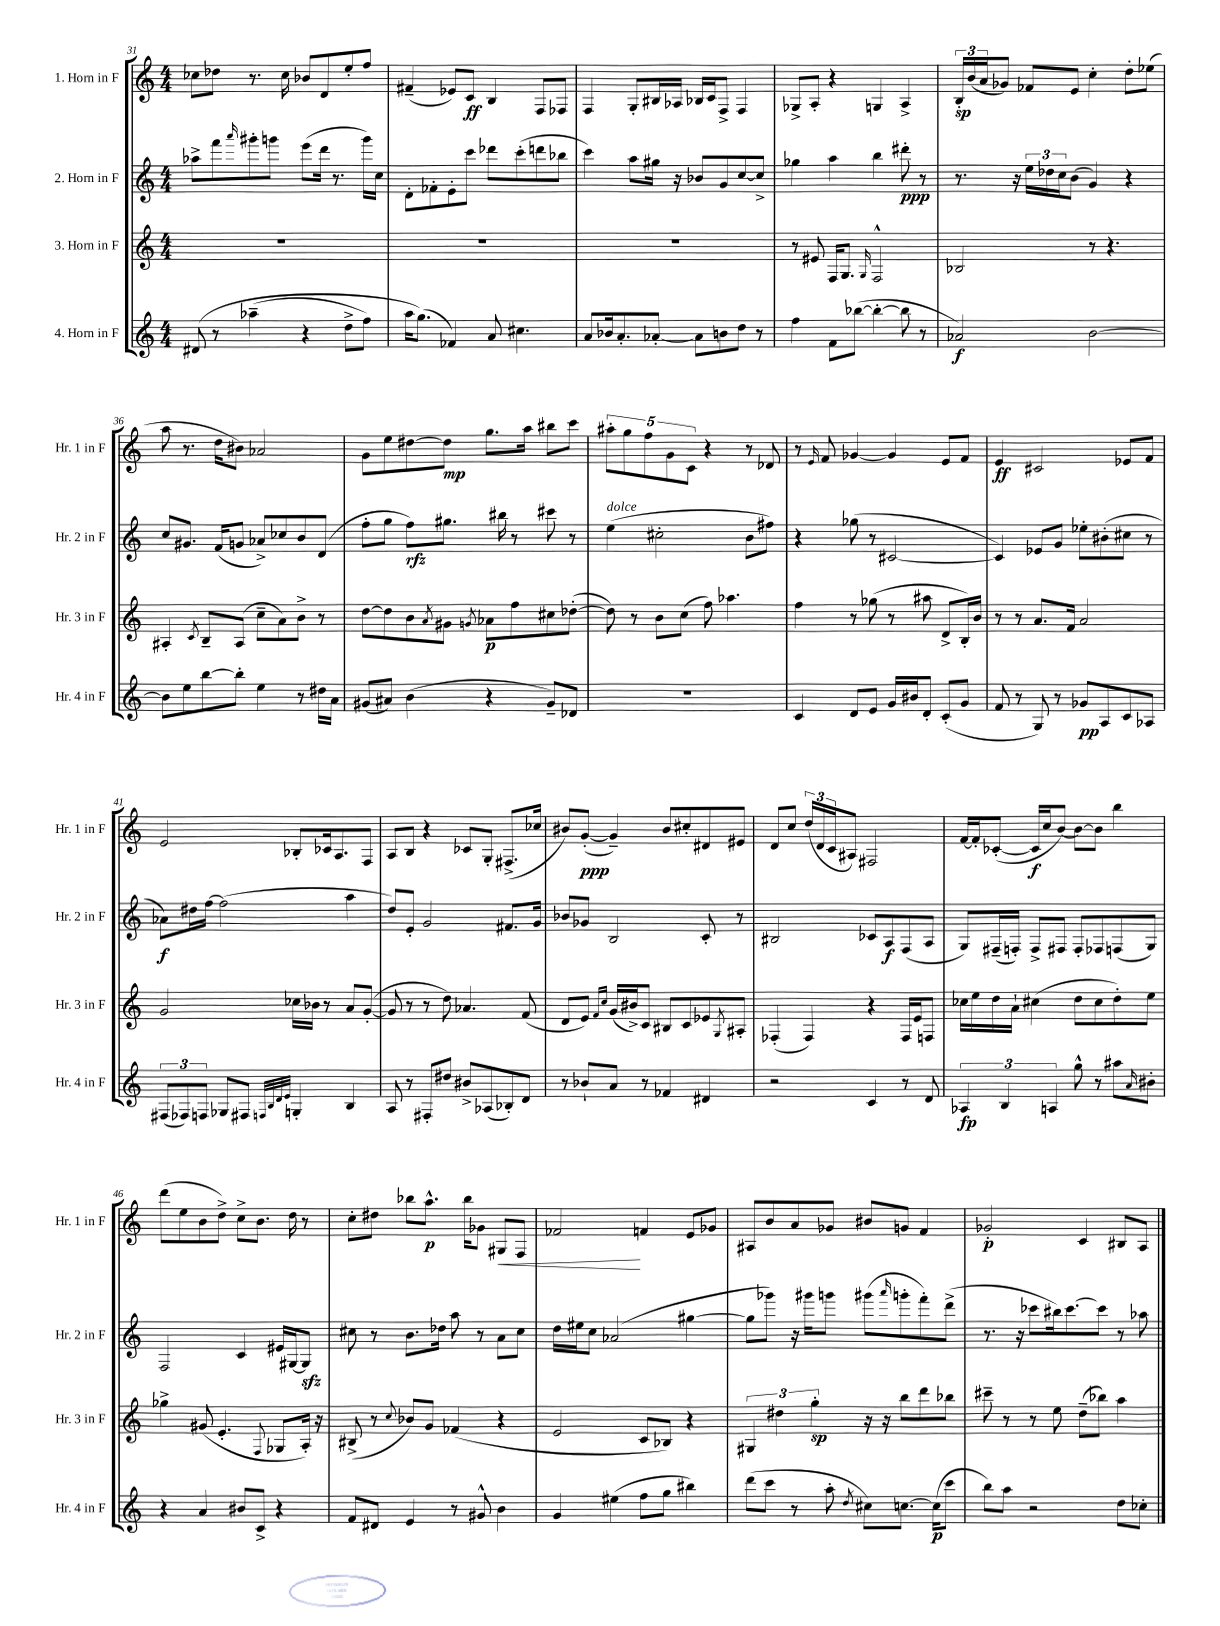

**kern	**dynam	**kern	**dynam	**kern	**dynam	**kern	**dynam
*part4	*part4	*part3	*part3	*part2	*part2	*part1	*part1
*staff4	*staff4	*staff3	*staff3	*staff2	*staff2	*staff1	*staff1
*I"4. Horn in F	*	*I"3. Horn in F	*	*I"2. Horn in F	*	*I"1. Horn in F	*
*I'Hr. 4 in F	*	*I'Hr. 3 in F	*	*I'Hr. 2 in F	*	*I'Hr. 1 in F	*
*clefG2	*	*clefG2	*	*clefG2	*	*clefG2	*
*k[]	*	*k[]	*	*k[]	*	*k[]	*
*M4/4	*	*M4/4	*	*M4/4	*	*M4/4	*
=31	=31	=31	=31	=31	=31	=31	=31
(8d#X/	.	1r	.	8aa-X^\L	.	8cc-X\L	.
8r	.	.	.	8fff\	.	8dd-X\J	.
.	.	.	.	16qqaaa/	.	.	.
(4aa-X~\	.	.	.	8ggg#X'\	.	8.r	.
.	.	.	.	8gggn\J	.	.	.
.	.	.	.	.	.	16cc-\	.
4r	.	.	.	(8eee\L	.	8b-X/L	.
.	.	.	.	16ddd\Jk	.	8d/	.
.	.	.	.	8.r	.	.	.
8dd^\L	.	.	.	.	.	8ee'/	.
8ff\J)	.	.	.	16ggg\LL)	.	8ff/J	.
.	.	.	.	16cc\JJ	.	.	.
=32	=32	=32	=32	=32	=32	=32	=32
16aa\KL	.	1r	.	8d'\L	.	(4f#X~/	.
(8.gg\J)	.	.	.	.	.	.	.
.	.	.	.	8f-X'\	.	.	.
4f-X/)	.	.	.	8e'\	.	8e-X/L)	.
.	.	.	.	8ccc\J	.	8c/J	ff
8a/	.	.	.	8ddd-X\L	.	4B/	.
4.cc#X\	.	.	.	(8ccc'\	.	.	.
.	.	.	.	8dddn\	.	8F/L	.
.	.	.	.	8bb-X\J	.	8F-X/J	.
=33	=33	=33	=33	=33	=33	=33	=33
8a/L	.	1r	.	4ccc\)	.	4F/	.
16b-X/k	.	.	.	.	.	.	.
8.a'/	.	.	.	.	.	.	.
.	.	.	.	8aa\L	.	8G'/L	.
[8a-X'/J	.	.	.	16gg#X\Jk	.	16B#X/L	.
.	.	.	.	16r	.	16A-X/JJ	.
8a-\L]	.	.	.	8b-X/L	.	16B-X/LL	.
.	.	.	.	.	.	16c/J	.
8bn\	.	.	.	8g/	.	8F^/J	.
8dd\J	.	.	.	[8cc/	.	4F/	.
8r	.	.	.	8cc^/J]	.	.	.
=34	=34	=34	=34	=34	=34	=34	=34
4ff\	.	8r	.	4gg-X\	.	8G-X^/L	.
.	.	8e#X/	.	.	.	8A'/J	.
8f\L	.	16F/KL	.	4aa\	.	4r	.
.	.	8.G/J	.	.	.	.	.
([8bb-X\J	.	.	.	.	.	.	.
.	.	16qqG/	.	.	.	.	.
4bb-'\_	.	2F^^/	.	4bb\	.	4Gn/	.
8bb-\]	.	.	.	8ddd#X'\	ppp	4A^/	.
8r	.	.	.	8r	.	.	.
=35	=35	=35	=35	=35	=35	=35	=35
2a-X/)	f	2B-X/	.	8.r	.	24B'/LL	sp
.	.	.	.	.	.	(24b/	.
.	.	.	.	.	.	24a/J	.
.	.	.	.	.	.	8g-X/J)	.
.	.	.	.	16r	.	.	.
.	.	.	.	24ee\LL	.	8f-X/L	.
.	.	.	.	24dd-X\	.	.	.
.	.	.	.	24cc\J	.	.	.
.	.	.	.	(8b\J	.	8e/J	.
[2b\	.	8r	.	4g/)	.	4cc'\	.
.	.	4.r	.	.	.	.	.
.	.	.	.	4r	.	8dd'\L	.
.	.	.	.	.	.	(8ee-X\J	.
!!LO:LB:g=z
=36	=36	=36	=36	=36	=36	=36	=36
8b\L]	.	4A#X'/	.	8cc/L	.	8aa\	.
8ee\	.	.	.	8.g#X/J	.	8.r	.
.	.	8qc/	.	.	.	.	.
[8bb\	.	8B~/L	.	.	.	.	.
.	.	.	.	(16f/KL	.	16dd\KL	.
8bb'\J]	.	(8A#/J	.	8gn/J	.	8b#X\J)	.
4ee\	.	8cc~\L	.	8a-X^/L)	.	2a-X/	.
.	.	8a\)	.	8cc-X/	.	.	.
8r	.	8b^\J	.	8b/	.	.	.
16dd#X\LL	.	8r	.	(8d/J	.	.	.
16a\JJ	.	.	.	.	.	.	.
=37	=37	=37	=37	=37	=37	=37	=37
(8g#X/L	.	[8dd\L	.	8ff'\L	.	8g\L	.
8a#X/J)	.	8dd\]	.	8gg\J	.	8ee\	.
(4b\	.	8b\	.	8ff\L)	rfz	[8dd#X\	.
.	.	8qa/	.	.	.	.	.
.	.	8g#X\J	.	8.gg#X\J	.	8dd#\J]	mp
.	.	8qgn/	.	.	.	.	.
4r	.	8a-X\L	p	.	.	8.gg\L	.
.	.	.	.	16bb#X\	.	.	.
.	.	8ff\	.	8r	.	.	.
.	.	.	.	.	.	16aa\Jk	.
8g#~/L)	.	8cc#X\	.	8ccc#X\	.	8bb#X\L	.
8d-X/J	.	([8dd-X'\J	.	8r	.	8ccc\J	.
=38	=38	=38	=38	=38	=38	=38	=38
!	!	!	!	!LO:TX:a:i:t=dolce	!	!	!
1r	.	8dd-\])	.	(4ee\	.	10aa#X'\L	.
.	.	.	.	.	.	10gg\	.
.	.	8r	.	.	.	.	.
.	.	.	.	.	.	10ff\	.
.	.	8b\L	.	2cc#X'\	.	.	.
.	.	.	.	.	.	10g\	.
.	.	(8cc\J	.	.	.	.	.
.	.	.	.	.	.	10c\J	.
.	.	8ff\)	.	.	.	4r	.
.	.	4.aa-X\	.	.	.	.	.
.	.	.	.	8b\L	.	8r	.
.	.	.	.	8ff#X\J)	.	8d-X/	.
=39	=39	=39	=39	=39	=39	=39	=39
4c/	.	4ff\	.	4r	.	8r	.
.	.	.	.	.	.	16qqe/	.
.	.	.	.	.	.	8f/	.
8d/L	.	8r	.	(8gg-X\	.	[4g-X/	.
8e/J	.	(8gg-X\	.	8r	.	.	.
16g/LL	.	8r	.	[2c#X/	.	4g-/]	.
16b#X/J	.	.	.	.	.	.	.
8d'/J	.	8aa#X\	.	.	.	.	.
(8c'/L	.	8d^/L	.	.	.	8e/L	.
8g/J	.	16B'/L)	.	.	.	8f/J	.
.	.	16b/JJ	.	.	.	.	.
=40	=40	=40	=40	=40	=40	=40	=40
8f/	.	8r	.	4c#/])	.	4e/	ff
8r	.	8r	.	.	.	.	.
8G/)	.	8.a/L	.	8e-X/L	.	2c#X/	.
8r	.	.	.	8g/J	.	.	.
.	.	16f/Jk	.	.	.	.	.
8g-X/L	pp	2a/	.	8ee-X'\L	.	.	.
8A/	.	.	.	(8b#X'\	.	.	.
8c/	.	.	.	8cc#X\J	.	8e-X/L	.
8A-X/J	.	.	.	8r	.	8f/J	.
!!LO:LB:g=z
=41	=41	=41	=41	=41	=41	=41	=41
(12F#X/L	.	2g/	.	8a-X\L)	f	2e/	.
12F-X/)	.	.	.	.	.	.	.
.	.	.	.	16dd#X\L	.	.	.
12Fn/J	.	.	.	.	.	.	.
.	.	.	.	[16ff\JJ	.	.	.
8G-X/L	.	.	.	(2ff\]	.	.	.
8F#X/J	.	.	.	.	.	.	.
32qqFn/LLL	.	.	.	.	.	.	.
32qqB/	.	.	.	.	.	.	.
32qqd/	.	.	.	.	.	.	.
32qqe/JJJ	.	.	.	.	.	.	.
4Gn'/	.	16cc-X\LL	.	.	.	8B-X'/L	.
.	.	16b-X\JJ	.	.	.	.	.
.	.	8r	.	.	.	16c-X/k	.
.	.	.	.	.	.	8.A/	.
4B/	.	8a/L	.	4aa\	.	.	.
.	.	([8g'/J	.	.	.	8F/J	.
=42	=42	=42	=42	=42	=42	=42	=42
8A/	.	8g/]	.	8dd/L)	.	8A/L	.
8r	.	8r	.	8e'/J	.	8B/J	.
8F#X'/L	.	8r	.	2g/	.	4r	.
8dd#X/J	.	8dd\)	.	.	.	.	.
8b#X^/L	.	4.a-X/	.	.	.	8c-X/L	.
(8A-X/	.	.	.	.	.	8G'/J	.
8B-X'/)	.	.	.	8.f#X/L	.	(8.F#X^/L	.
8d/J	.	(8f/	.	.	.	.	.
.	.	.	.	16g/Jk	.	16cc-X/Jk	.
=43	=43	=43	=43	=43	=43	=43	=43
8r	.	8d/L	.	8b-X/L	.	8b#X/L)	.
8b-X`/L	.	8e/J)	.	8g-X/J	.	([8g'/J	ppp
.	.	16qqf/LL	.	.	.	.	.
.	.	16qqcc/JJ	.	.	.	.	.
8a/J	.	(16g/LL	.	2B/	.	4g~/])	.
.	.	16b#X^/J)	.	.	.	.	.
8r	.	8c/J	.	.	.	.	.
4f-X/	.	8B#X/L	.	.	.	8b#/L	.
.	.	8c/	.	.	.	8cc#X'/	.
4d#X/	.	8e-X/	.	8c'/	.	8d#X/	.
.	.	8qG/	.	.	.	.	.
.	.	8A#X'/J	.	8r	.	8e#X/J	.
=44	=44	=44	=44	=44	=44	=44	=44
2r	.	(4F-X'/	.	2B#X/	.	8d/L	.
.	.	.	.	.	.	8cc/J	.
.	.	4F-/)	.	.	.	(24dd/LL	.
.	.	.	.	.	.	24d/	.
.	.	.	.	.	.	24c/J	.
.	.	.	.	.	.	8A#X/J)	.
4c/	.	4r	.	8c-X/L	.	2F#X/	.
.	.	.	.	8A/	f	.	.
8r	.	16F-/LL	.	(8F/	.	.	.
.	.	16e/J	.	.	.	.	.
8d/	.	8Fn/J	.	8A/J	.	.	.
=45	=45	=45	=45	=45	=45	=45	=45
6A-X/	fp	16cc-X\LL	.	8G/L)	.	[16f/LL	.
.	.	16ee\	.	.	.	16f'/J]	.
.	.	16dd\	.	(16F#X~/L	.	([8c-X'/J	.
6B/	.	.	.	.	.	.	.
.	.	16a`\JJ	.	16Fn'/JJ)	.	.	.
.	.	(4cc#X\	.	8F^/L	.	16c-/LL]	f
.	.	.	.	.	.	16cc/J	.
6An/	.	.	.	.	.	.	.
.	.	.	.	8F#X/J	.	[8b/J)	.
8gg^^\	.	8dd\L	.	8F#'/L	.	8b\L_	.
8r	.	8cc#\	.	8F-X/	.	8b\J]	.
8aa#X\L	.	8dd'\)	.	(8Fn/	.	4bb\	.
16qqa/	.	.	.	.	.	.	.
8b#X'\J	.	8ee\J	.	8G/J)	.	.	.
!!LO:LB:g=z
=46	=46	=46	=46	=46	=46	=46	=46
4r	.	4gg-X^\	.	2F/	.	(8ddd\L	.
.	.	.	.	.	.	8ee\	.
4a/	.	(8g#X/	.	.	.	8b\	.
.	.	4.e'/	.	.	.	8dd^\J)	.
8b#X/L	.	.	.	4c/	.	8cc^\L	.
8c^/J	.	.	.	.	.	8.b\J	.
.	.	8qqF/	.	.	.	.	.
4r	.	8G-X/L	.	16e#X/LL	.	.	.
.	.	.	.	[16G#X/J	.	16dd\	.
.	.	16A'/Jk)	.	8G#zz/J]	.	8r	.
.	.	16r	.	.	.	.	.
=47	=47	=47	=47	=47	=47	=47	=47
8f/L	.	(8B#X^/	.	8cc#X\	.	8cc'\L	.
8d#X/J	.	8r	.	8r	.	8dd#X\J	.
.	.	8qqcc/	.	.	.	.	.
4e/	.	8b-X/L)	.	8.b\L	.	8bb-X\L	.
.	.	8g/J	.	.	.	8.aa^^\J	p
.	.	.	.	16dd-X\Jk	.	.	.
8r	.	(4f-X/	.	8aa\	.	.	.
.	.	.	.	.	.	16bb-\KL	.
8g#X^^/	.	.	.	8r	.	8g-X\J	.
!	!	!	!	!	!	!	!LO:HP:b
4b\	.	4r	.	8a\L	.	8G#X/L	<
.	.	.	.	8cc#\J	.	8F/J	.
=48	=48	=48	=48	=48	=48	=48	=48
4g/	.	2e/	.	16dd\LL	.	2f-X/	.
.	.	.	.	16ee#X\J	.	.	.
.	.	.	.	8cc\J	.	.	.
(4ee#X\	.	.	.	(2a-X/	.	.	.
8ff\L	.	8c/L	.	.	.	4fn/	[
8gg\J	.	8B-X/J)	.	.	.	.	.
4bb#X\)	.	4r	.	[4gg#X\	.	8e/L	.
.	.	.	.	.	.	8g-X/J	.
=49	=49	=49	=49	=49	=49	=49	=49
(8ddd\L	.	6G#X/	.	8gg#\L]	.	8A#X/L	.
8ccc\J	.	.	.	8ggg-X\J)	.	8b/	.
.	.	6dd#X\	.	.	.	.	.
8r	.	.	.	16r	.	8a/	.
.	.	.	.	16ggg#X\KL	.	.	.
.	.	6gg'\	sp	.	.	.	.
8aa'\	.	.	.	8gggn\J	.	8g-X/J	.
8qdd/	.	.	.	.	.	.	.
8cc#X\L)	.	16r	.	(8ggg#X\L	.	8b#X/L	.
.	.	16r	.	.	.	.	.
.	.	.	.	16qqaaa/	.	.	.
[8.ccn\J	.	8bb\L	.	8gggn'\	.	8gn/J	.
.	.	8ddd\	.	8fff'\)	.	4f/	.
(16cc\KL]	p	.	.	.	.	.	.
8ccc\J	.	8bb-X\J	.	(8ddd^\J	.	.	.
=50	=50	=50	=50	=50	=50	=50	=50
8bb\L)	.	8ccc#X~\	.	8.r	.	2g-X'/	p
8aa\J	.	8r	.	.	.	.	.
.	.	.	.	16r	.	.	.
2r	.	8r	.	8ccc-X\L	.	.	.
.	.	8ee\	.	16bb#X\k)	.	.	.
.	.	.	.	[8.ccc-\	.	.	.
.	.	(8dd~\L	.	.	.	4c/	.
.	.	8bb-X\J)	.	8ccc-\J]	.	.	.
8dd\L	.	4aa\	.	8r	.	8B#X/L	.
8cc-X'\J	.	.	.	8aa-X\	.	8A/J	.
==	==	==	==	==	==	==	==
*-	*-	*-	*-	*-	*-	*-	*-
